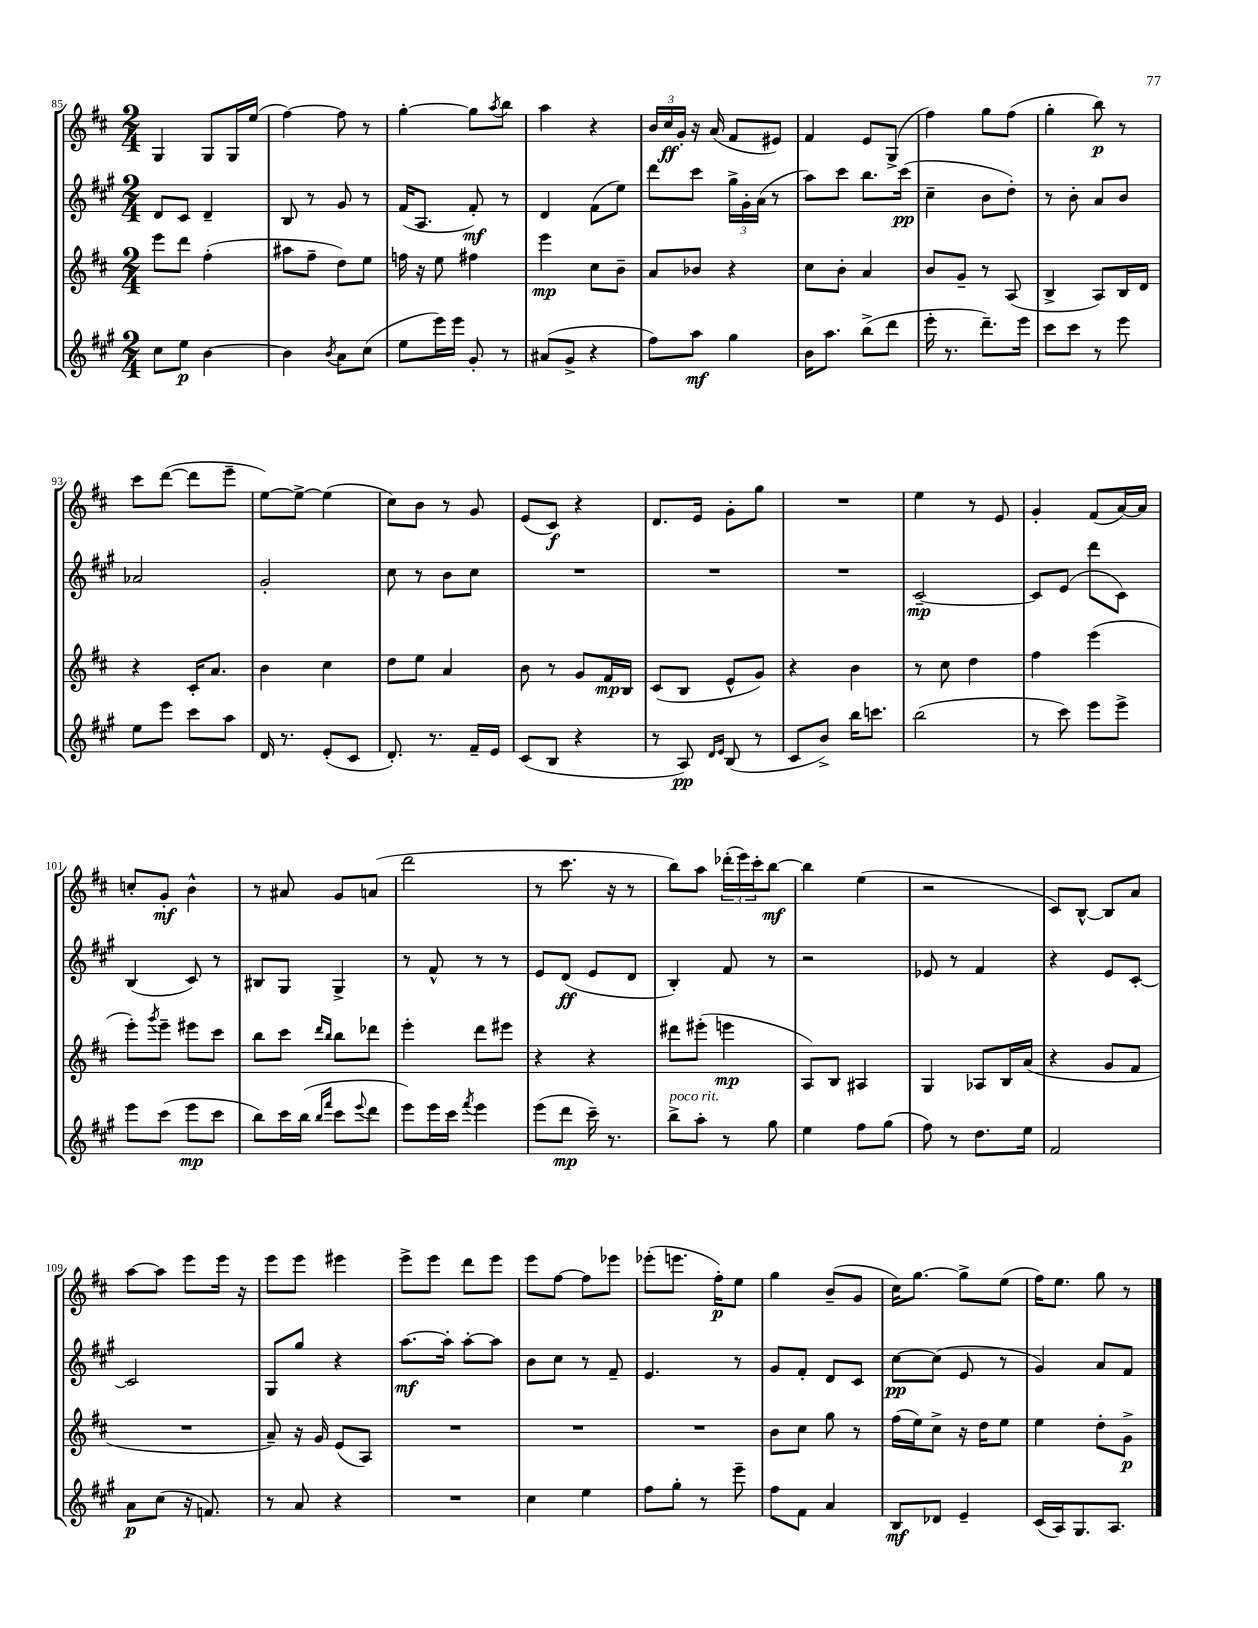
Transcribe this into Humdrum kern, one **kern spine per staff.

**kern	**dynam	**kern	**dynam	**kern	**dynam	**kern	**dynam
*part4	*part4	*part3	*part3	*part2	*part2	*part1	*part1
*staff4	*staff4	*staff3	*staff3	*staff2	*staff2	*staff1	*staff1
*clefG2	*	*clefG2	*	*clefG2	*	*clefG2	*
*k[f#c#g#]	*	*k[f#c#]	*	*k[f#c#g#]	*	*k[f#c#]	*
*M2/4	*	*M2/4	*	*M2/4	*	*M2/4	*
=85	=85	=85	=85	=85	=85	=85	=85
8cc#\L	.	8eee\L	.	8d/L	.	4G/	.
8ee\J	p	8ddd\J	.	8c#/J	.	.	.
[4b\	.	(4ff#'\	.	4d~/	.	8G/L	.
.	.	.	.	.	.	16G/L	.
.	.	.	.	.	.	(16ee/JJ	.
=86	=86	=86	=86	=86	=86	=86	=86
4b\]	.	8aa#X\L	.	8B/	.	[4ff#\)	.
.	.	8ff#~\J	.	8r	.	.	.
8qb/	.	.	.	.	.	.	.
8a\L	.	8dd\L)	.	8g#/	.	8ff#\]	.
(8cc#\J	.	8ee\J	.	8r	.	8r	.
=87	=87	=87	=87	=87	=87	=87	=87
8ee\L	.	16ffn\	.	(16f#/KL	.	[4gg'\	.
.	.	16r	.	8.A/J	.	.	.
16eee\L)	.	8ee\	.	.	.	.	.
16eee\JJ	.	.	.	.	.	.	.
8g#'/	.	4ff#X\	.	8f#'/)	mf	8gg\L]	.
.	.	.	.	.	.	8qaa/	.
8r	.	.	.	8r	.	8bb\J	.
=88	=88	=88	=88	=88	=88	=88	=88
(8a#X/L	.	4eee\	mp	4d/	.	4aa\	.
8g#^/J	.	.	.	.	.	.	.
4r	.	8cc#\L	.	(8f#\L	.	4r	.
.	.	8b~\J	.	8ee\J)	.	.	.
=89	=89	=89	=89	=89	=89	=89	=89
8ff#\L)	.	8a/L	.	8ddd\L	.	24b/LL	.
.	.	.	.	.	.	24cc#/	ff
.	.	.	.	.	.	24g'/JJ	.
8aa\J	mf	8b-X/J	.	8ccc#\J	.	16r	.
.	.	.	.	.	.	(16a/	.
4gg#\	.	4r	.	24gg#^\LL	.	8f#/L	.
.	.	.	.	24g#'\	.	.	.
.	.	.	.	(24a\JJ	.	.	.
.	.	.	.	8r	.	8e#X/J)	.
=90	=90	=90	=90	=90	=90	=90	=90
16b\KL	.	8cc#\L	.	8aa\L)	.	4f#/	.
8.aa\J	.	.	.	.	.	.	.
.	.	8b'\J	.	8ccc#\J	.	.	.
(8bb^\L	.	4a/	.	8.bb\L	.	8e/L	.
8ddd\J	.	.	.	.	.	(8G^/J	.
.	.	.	.	(16ccc#\Jk	pp	.	.
=91	=91	=91	=91	=91	=91	=91	=91
16eee'\	.	8b/L	.	4cc#~\	.	4ff#\)	.
8.r	.	.	.	.	.	.	.
.	.	8g~/J	.	.	.	.	.
8.ddd~\L)	.	8r	.	8b\L	.	8gg\L	.
.	.	(8A/	.	8dd'\J)	.	(8ff#\J	.
16eee\Jk	.	.	.	.	.	.	.
=92	=92	=92	=92	=92	=92	=92	=92
8ccc#\L	.	4B^/	.	8r	.	4gg'\	.
8ccc#\J	.	.	.	8b'\	.	.	.
8r	.	8A/L)	.	8a/L	.	8bb\)	p
8eee\	.	16B/L	.	8b/J	.	8r	.
.	.	16d/JJ	.	.	.	.	.
!!LO:LB:g=z
=93	=93	=93	=93	=93	=93	=93	=93
8ee\L	.	4r	.	2a-X/	.	8ccc#\L	.
8eee\J	.	.	.	.	.	([8ddd\J	.
8ccc#\L	.	16c#'/KL	.	.	.	8ddd\L]	.
.	.	8.a/J	.	.	.	.	.
8aa\J	.	.	.	.	.	8eee~\J	.
=94	=94	=94	=94	=94	=94	=94	=94
16d/	.	4b\	.	2g#'/	.	[8ee\L)	.
8.r	.	.	.	.	.	.	.
.	.	.	.	.	.	8ee^\J_	.
(8e'/L	.	4cc#\	.	.	.	(4ee\]	.
8c#/J	.	.	.	.	.	.	.
=95	=95	=95	=95	=95	=95	=95	=95
8.d'/)	.	8dd\L	.	8cc#\	.	8cc#\L)	.
.	.	8ee\J	.	8r	.	8b\J	.
8.r	.	.	.	.	.	.	.
.	.	4a/	.	8b\L	.	8r	.
16f#~/LL	.	.	.	8cc#\J	.	8g/	.
16e/JJ	.	.	.	.	.	.	.
=96	=96	=96	=96	=96	=96	=96	=96
(8c#/L	.	8b\	.	2r	.	(8e/L	.
8B/J	.	8r	.	.	.	8c#/J)	f
4r	.	8g/L	.	.	.	4r	.
.	.	16f#/L	mp	.	.	.	.
.	.	16B/JJ	.	.	.	.	.
=97	=97	=97	=97	=97	=97	=97	=97
8r	.	(8c#/L	.	2r	.	8.d/L	.
8A/)	pp	8B/J	.	.	.	.	.
.	.	.	.	.	.	16e/Jk	.
16qqd/LL	.	.	.	.	.	.	.
16qqe/JJ	.	.	.	.	.	.	.
(8B/	.	8e^^/L	.	.	.	8g'\L	.
8r	.	8g/J)	.	.	.	8gg\J	.
=98	=98	=98	=98	=98	=98	=98	=98
8c#/L	.	4r	.	2r	.	2r	.
8b^/J)	.	.	.	.	.	.	.
16bb\KL	.	4b\	.	.	.	.	.
8.cccn\J	.	.	.	.	.	.	.
=99	=99	=99	=99	=99	=99	=99	=99
(2bb\	.	8r	.	[2c#~/	mp	4ee\	.
.	.	8cc#\	.	.	.	.	.
.	.	4dd\	.	.	.	8r	.
.	.	.	.	.	.	8e/	.
=100	=100	=100	=100	=100	=100	=100	=100
8r	.	4ff#\	.	8c#/L]	.	4g'/	.
8ccc#\)	.	.	.	(8e/J	.	.	.
8eee\L	.	(4eee\	.	8ddd\L	.	(8f#/L	.
8eee^\J	.	.	.	8c#\J)	.	[16a/L)	.
.	.	.	.	.	.	16a/JJ]	.
!!LO:LB:g=z
=101	=101	=101	=101	=101	=101	=101	=101
8eee\L	.	8eee'\L)	.	(4B/	.	8ccn'/L	.
.	.	8qggg/	.	.	.	.	.
(8ccc#\J	.	8eee~\J	.	.	.	8g'/J	mf
8eee\L	mp	8eee#X\L	.	8c#/)	.	4b^^\	.
8ccc#\J	.	8ccc#\J	.	8r	.	.	.
=102	=102	=102	=102	=102	=102	=102	=102
8bb\L)	.	8bb\L	.	8B#X/L	.	8r	.
16ccc#\L	.	8ccc#\J	.	8G#/J	.	8a#X/	.
(16bb\JJ	.	.	.	.	.	.	.
16qqbb/LL	.	16qqddd/LL	.	.	.	.	.
16qqfff#/JJ	.	16qqbb/JJ	.	.	.	.	.
8ccc#\L	.	8bb\L	.	4G#^/	.	8g/L	.
8qqeee/	.	.	.	.	.	.	.
8ddd\J	.	8ddd-X\J	.	.	.	(8an/J	.
=103	=103	=103	=103	=103	=103	=103	=103
8eee\L)	.	4eee'\	.	8r	.	2ddd\	.
16eee\L	.	.	.	8f#^^/	.	.	.
16ccc#\JJ	.	.	.	.	.	.	.
8qfff#/	.	.	.	.	.	.	.
4eee\	.	8ddd\L	.	8r	.	.	.
.	.	8eee#X\J	.	8r	.	.	.
=104	=104	=104	=104	=104	=104	=104	=104
(8eee\L	.	4r	.	8e/L	.	8r	.
8ddd\J	mp	.	.	(8d/J	ff	8.ccc#\	.
16ccc#~\)	.	4r	.	8e/L	.	.	.
8.r	.	.	.	.	.	16r	.
.	.	.	.	8d/J	.	8r	.
=105	=105	=105	=105	=105	=105	=105	=105
!LO:TX:a:i:t=poco rit.	!	!	!	!	!	!	!
8bb^\L	.	8ddd#X\L	.	4B'/)	.	8bb\L)	.
8aa'\J	.	(8eee#X'\J	.	.	.	8aa\J	.
8r	.	4eeen\	mp	8f#/	.	(24ddd-X'\LL	.
.	.	.	.	.	.	24eee\)	.
.	.	.	.	.	.	24ccc#'\J	.
8gg#\	.	.	.	8r	.	[8bb\J	mf
=106	=106	=106	=106	=106	=106	=106	=106
4ee\	.	8A/L)	.	2r	.	4bb\]	.
.	.	8B/J	.	.	.	.	.
8ff#\L	.	4A#X/	.	.	.	(4ee\	.
(8gg#\J	.	.	.	.	.	.	.
=107	=107	=107	=107	=107	=107	=107	=107
8ff#\)	.	4G/	.	8e-X/	.	2r	.
8r	.	.	.	8r	.	.	.
8.dd\L	.	8A-X/L	.	4f#/	.	.	.
.	.	16B/L	.	.	.	.	.
16ee\Jk	.	(16a/JJ	.	.	.	.	.
=108	=108	=108	=108	=108	=108	=108	=108
2f#/	.	4r	.	4r	.	8c#/L)	.
.	.	.	.	.	.	[8B^^/J	.
.	.	8g/L	.	8e/L	.	8B/L]	.
.	.	8f#/J	.	[8c#'/J	.	8a/J	.
!!LO:LB:g=z
=109	=109	=109	=109	=109	=109	=109	=109
8a\L	p	2r	.	2c#/]	.	[8aa\L	.
(8cc#\J	.	.	.	.	.	8aa\J]	.
16r	.	.	.	.	.	8eee\L	.
8.fn/)	.	.	.	.	.	.	.
.	.	.	.	.	.	16eee\Jk	.
.	.	.	.	.	.	16r	.
=110	=110	=110	=110	=110	=110	=110	=110
8r	.	8a~/)	.	8G#/L	.	8eee\L	.
8a/	.	16r	.	8gg#/J	.	8eee\J	.
.	.	16g/	.	.	.	.	.
4r	.	(8e/L	.	4r	.	4eee#X\	.
.	.	8A/J)	.	.	.	.	.
=111	=111	=111	=111	=111	=111	=111	=111
2r	.	2r	.	[8.aa\L	mf	8eee^\L	.
.	.	.	.	.	.	8eee\J	.
.	.	.	.	16aa'\Jk]	.	.	.
.	.	.	.	[8aa'\L	.	8ddd\L	.
.	.	.	.	8aa\J]	.	8eee\J	.
=112	=112	=112	=112	=112	=112	=112	=112
4cc#\	.	2r	.	8b\L	.	8eee\L	.
.	.	.	.	8cc#\J	.	[8ff#\J	.
4ee\	.	.	.	8r	.	8ff#\L]	.
.	.	.	.	8f#~/	.	8eee-X\J	.
=113	=113	=113	=113	=113	=113	=113	=113
8ff#\L	.	2r	.	4.e/	.	(8eee-X'\L	.
8gg#'\J	.	.	.	.	.	8.eeen\J	.
8r	.	.	.	.	.	.	.
.	.	.	.	.	.	16ff#'\KL)	p
8eee~\	.	.	.	8r	.	8ee\J	.
=114	=114	=114	=114	=114	=114	=114	=114
8ff#\L	.	8b\L	.	8g#/L	.	4gg\	.
8f#\J	.	8cc#\J	.	8f#'/J	.	.	.
4a/	.	8gg\	.	8d/L	.	(8b~/L	.
.	.	8r	.	8c#/J	.	8g/J	.
=115	=115	=115	=115	=115	=115	=115	=115
8B/L	mf	(16ff#\LL	.	[8cc#\L	pp	16cc#\KL)	.
.	.	16ee\J)	.	.	.	[8.gg\J	.
8d-X/J	.	8cc#^\J	.	(8cc#\J]	.	.	.
4e~/	.	16r	.	8e/	.	8gg^\L]	.
.	.	16dd\KL	.	.	.	.	.
.	.	8ee\J	.	8r	.	(8ee\J	.
=116	=116	=116	=116	=116	=116	=116	=116
(16c#/LL	.	4ee\	.	4g#/)	.	16ff#\KL)	.
16A/J)	.	.	.	.	.	8.ee\J	.
8.G#/	.	.	.	.	.	.	.
.	.	8dd'\L	.	8a/L	.	8gg\	.
8.A/J	.	.	.	.	.	.	.
.	.	8g^\J	p	8f#/J	.	8r	.
==	==	==	==	==	==	==	==
*-	*-	*-	*-	*-	*-	*-	*-
